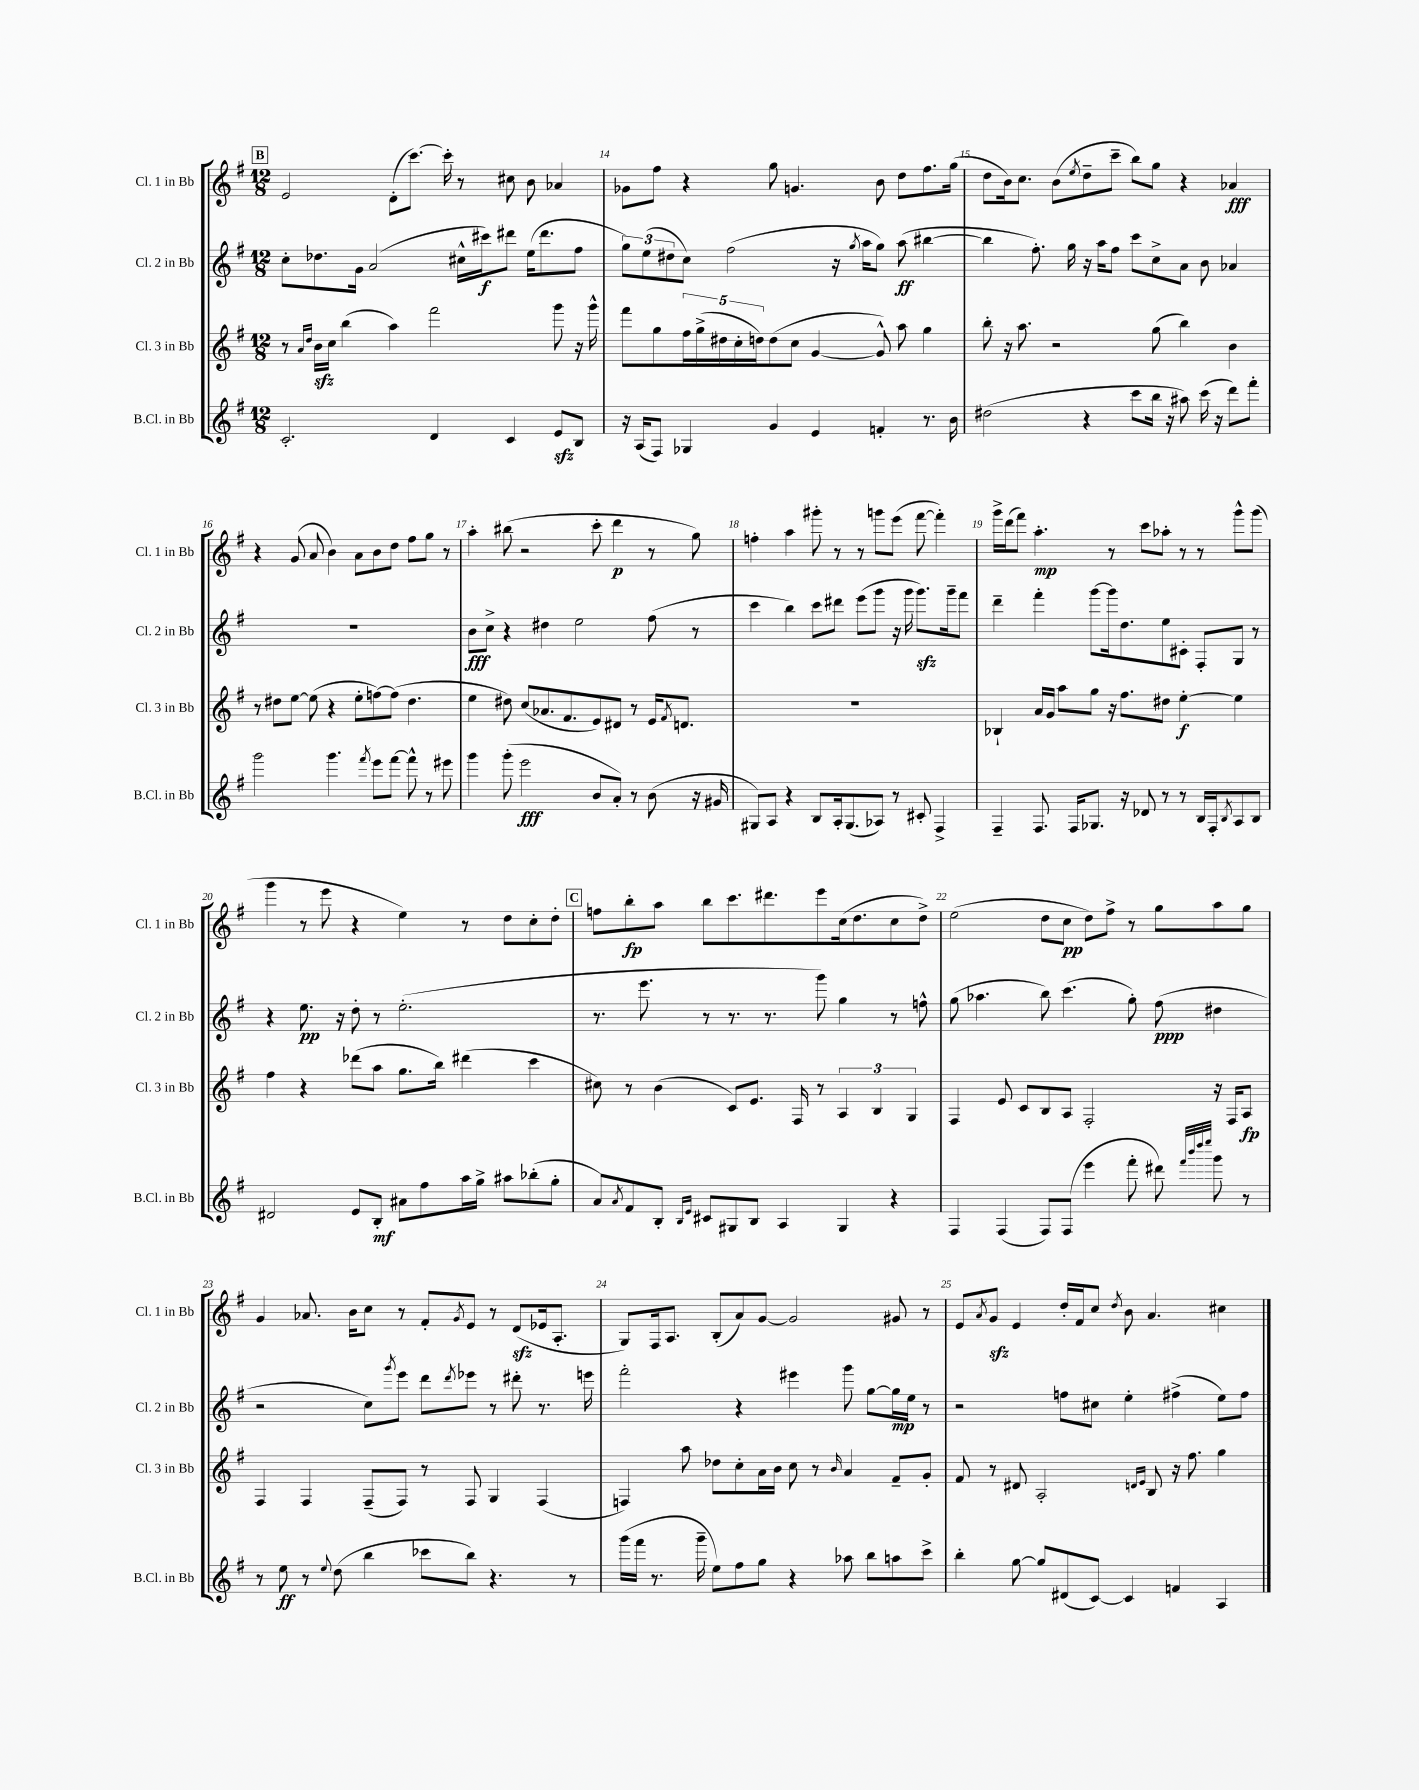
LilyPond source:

<<
\new StaffGroup <<
\new Staff = "s0" \with { instrumentName = "Cl. 1 in Bb" shortInstrumentName = "Cl. 1 in Bb" } {
    \clef treble \key g \major \numericTimeSignature \time 12/8
    \mark \markup { \box "B" } e'2 d'8-.( c'''8.~) c'''16-. r8 cis''8 b'8 aes'4 |
    ges'8 fis''8 r4 g''8 g'4. b'8 d''8 fis''8. g''16( |
    d''8 b'16) c''8. b'8( \acciaccatura { e''8 } d''8-- c'''8-- b''8) g''8 r4 aes'4\fff |
    r4 g'8( a'8 b'4) a'8 b'8 d''8 fis''8 g''8 r8 |
    a''4-. bis''8( r2 c'''8-. d'''4\p r8 g''8) |
    f''4-. a''4 gis'''8-. r8 r8 g'''8 e'''8( fis'''8~ fis'''4-.) |
    g'''16-> d'''16( fis'''8) a''4.-.\mp r8 c'''8 aes''8-. r8 r8 g'''8-^ g'''8( |
    g'''4 r8 e'''8 r4 e''4) r8 d''8 c''8-. d''8-. |
    \mark \markup { \box "C" } f''8 b''8-.\fp a''8 b''8 c'''8. dis'''8. e'''8 c''16( d''8. c''8 d''8->) |
    e''2( d''8 c''8\pp d''8) fis''8-> r8 g''8 a''8 g''8 |
    g'4 aes'8. b'16 c''8 r8 fis'8-. \acciaccatura { g'8 } e'8 r8 d'8\sfz( ees'16 a8.-. |
    g8) fis16 a8. b8-.( a'8) g'8~ g'2 gis'8 r8 |
    e'8 \acciaccatura { a'8 } g'8\sfz e'4 d''16-. fis'16 c''8 \acciaccatura { d''8 } b'8 a'4. cis''4 \bar "|." |
}
\new Staff = "s1" \with { instrumentName = "Cl. 2 in Bb" shortInstrumentName = "Cl. 2 in Bb" } {
    \clef treble \key g \major \numericTimeSignature \time 12/8
    \mark \markup { \box "B" } c''8-. des''8. g'16 a'2( cis''16-^ cis'''16\f) dis'''8 e''16( dis'''8. fis''8 |
    \tuplet 3/2 { g''8) e''8( dis''8 } c''8) fis''2( r16 \acciaccatura { g''8 } a''16 g''8) a''8\ff( bis''4~ |
    bis''4 fis''8.-.) g''16 r16 a''16 fis''8 c'''8 c''8-> a'8 b'8 aes'4 |
    R1. |
    b'8\fff c''8-> r4 dis''4 e''2 fis''8( r8 |
    c'''4 b''4) c'''8 dis'''8 e'''8( g'''8 r16 g'''16 g'''8.\sfz) g'''16-- fis'''8 |
    d'''4-- fis'''4-. g'''8~ g'''16 d''8. e''8 cis'8-. fis8-. g8 r8 |
    r4 e''8.\pp r16 d''8-. r8 e''2.-.( |
    \mark \markup { \box "C" } r8. e'''8. r8 r8. r8. g'''8) g''4 r8 f''8-^ |
    g''8( aes''4. b''8) c'''4.( g''8-.) fis''8\ppp( dis''4 |
    r2 c''8) \acciaccatura { g'''8 } e'''8 d'''8 \acciaccatura { d'''8 } ees'''8 r8 dis'''8-. r8. e'''16 |
    fis'''2-. r4 eis'''4 g'''8 g''8~ g''16\mp e''16 r8 |
    r2 f''8 cis''8 e''4-. fis''4->( e''8) fis''8 \bar "|." |
}
\new Staff = "s2" \with { instrumentName = "Cl. 3 in Bb" shortInstrumentName = "Cl. 3 in Bb" } {
    \clef treble \key g \major \numericTimeSignature \time 12/8
    \mark \markup { \box "B" } r8 \grace { a'16 d''16 } b'16\sfz c''16 b''4( a''4) fis'''2 g'''8 r16 g'''16-^ |
    fis'''8 g''8 \tuplet 5/4 { fis''16 g''16->( dis''16 c''16-. d''16) } d''8( c''8 g'4~ g'8-^) a''8 g''4 |
    b''8-. r16 a''8. r2 g''8( b''4) b'4 |
    r8 dis''8 e''8~ e''8( r4 e''8-. f''8~) f''8( dis''4. |
    e''4 dis''8) c''8( aes'8. fis'8. e'8) dis'8 r8 e'16 \acciaccatura { fis'8 } d'8. |
    R1. |
    bes4-! a'16 g'16 a''8 g''8 r16 fis''8. dis''8 e''4~-.\f e''4 |
    fis''4 r4 des'''8( a''8 g''8. b''16) dis'''4( c'''4 |
    \mark \markup { \box "C" } cis''8) r8 b'4( c'8) e'8. fis16 r8 \tuplet 3/2 { a4 b4 g4 } |
    fis4 e'8 c'8 b8 a8 fis2-. r16 fis16 a8\fp |
    fis4 fis4 fis8--( fis8) r8 fis8 g4 fis4( |
    f4) a''8 des''8 c''8-. a'16 b'16 c''8 r8 \grace { b'16 } a'4 fis'8-- g'8-. |
    fis'8 r8 dis'8 a2-. \grace { d'16 e'16 } b8 r16 fis''8. g''4 \bar "|." |
}
\new Staff = "s3" \with { instrumentName = "B.Cl. in Bb" shortInstrumentName = "B.Cl. in Bb" } {
    \clef treble \key g \major \numericTimeSignature \time 12/8
    \mark \markup { \box "B" } c'2.-. d'4 c'4 e'8\sfz b8 |
    r16 a16( fis8) ges4 g'4 e'4 f'4-. r8. b'16 |
    dis''2( r4 c'''8 b''16 r16 ais''8) c'''16( r16 d'''8) fis'''8-. |
    g'''2 g'''4. \acciaccatura { fis'''8 } e'''8 fis'''8~ fis'''8-^ r8 eis'''8 |
    g'''4 g'''8-.( e'''2\fff b'8 a'8-.) r8 b'8( r16 gis'16 |
    gis8) a8 r4 b8 a16-. gis8.( aes8) r8 cis'8-. fis4-> |
    fis4-- fis8. fis16 ges8. r16 des'8 r8 r8 b16 fis16-. \acciaccatura { b8 } a8 b8 |
    dis'2 e'8 b8-.\mf ais'8 fis''8 a''16 g''16-> ais''8 bes''8-.( g''8-. |
    \mark \markup { \box "C" } a'8) \acciaccatura { a'8 } fis'8 b8-. \grace { b16 e'16 } cis'8 gis8 b8 a4 gis4 r4 |
    fis4 fis4( fis8) fis8( e'''4 fis'''8-. dis'''8) \grace { fis'''32 b'''32 d''''32 e''''32 } g'''8 r8 |
    r8 e''8\ff r8 \appoggiatura { e''8 } d''8( b''4 ces'''8 b''8) r4. r8 |
    g'''16( fis'''16 r8. g'''16-- e''8) fis''8 g''8 r4 aes''8 b''8 a''8 c'''8-> |
    b''4-. g''8~ g''8 dis'8( c'8~) c'4 f'4 a4 \bar "|." |
}
>>
>>
\layout { \context { \Score currentBarNumber = #13 \override BarNumber.break-visibility = ##(#f #t #t) barNumberVisibility = #all-bar-numbers-visible } }
